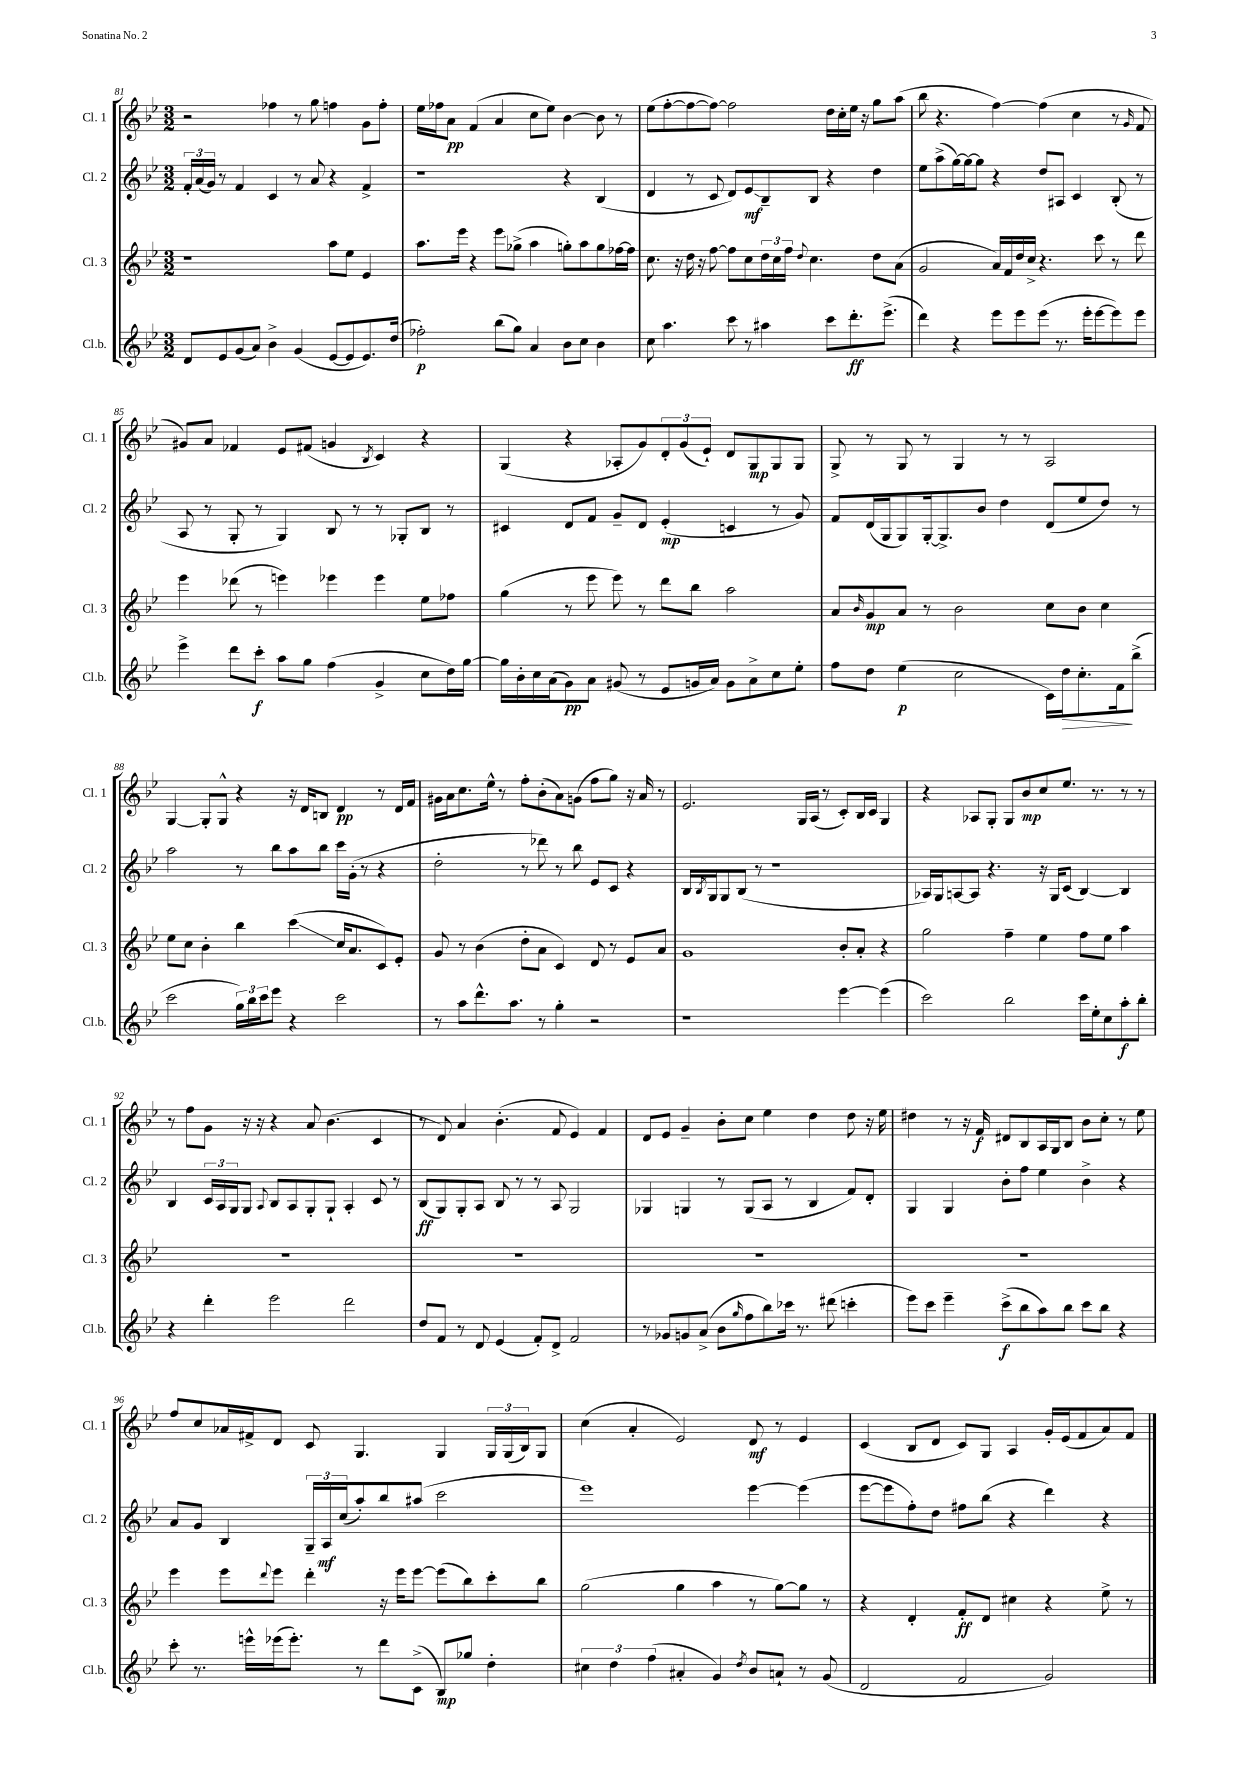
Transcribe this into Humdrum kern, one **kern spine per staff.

**kern	**kern	**kern	**kern
*staff4	*staff3	*staff2	*staff1
*clefG2	*clefG2	*clefG2	*clefG2
*k[b-e-]	*k[b-e-]	*k[b-e-]	*k[b-e-]
*M3/2	*M3/2	*M3/2	*M3/2
8d/L	1r	24f'/LL	2r
.	.	(24a/	.
.	.	24g/JJ)	.
8e-/	.	8r	.
(8g/	.	4f/	.
8a/J)	.	.	.
4b-^\	.	4c/	4ff-\
(4g/	.	8r	8r
.	.	8a/	8gg\
[8e-/L	8aa\L	4r	4ff\
8e-/]	8ee-\J	.	.
8.e-/)	4e-/	4f^/	8g\L
.	.	.	8ff'\J
(16dd/Jk	.	.	.
=	=	=	=
2ff-'\)	8.aa\L	1r	16ee-\LL
.	.	.	16ff-\J
.	.	.	8a\J
.	16eee-\Jk	.	.
.	4r	.	(4f/
(8bb-\L	8eee-\L	.	4a/
8gg\J)	(8gg-^\J	.	.
4a/	4aa\	.	8cc\L
.	.	.	8ee-\J)
8b-\L	8gg'\L)	4r	[4b-\
8cc\J	8aa\	.	.
4b-\	8gg\	(4B-/	8b-\]
.	[16ff-\L	.	8r
.	16ff-\]JJ	.	.
=	=	=	=
8cc\	8.cc\	4d/	(8ee-\L
4.aa\	.	.	[8ff'\
.	16r	.	.
.	16dd\	8r	8ff\_
.	16r	.	.
.	[8ff\	8c/	8ff\_J)
8ccc\	8ff\]L	8d/L)	2ff\]
8r	8cc\	8e-/	.
4aa#\	24dd\L	8B-~/	.
.	24cc\	.	.
.	24ff\JJ	.	.
.	8qqdd/	.	.
.	4.cc\	8B-/J	.
8ccc\L	.	4r	16dd\LL
.	.	.	16cc'\
8.ddd'\	.	.	16ee-\JJ
.	.	.	16r
.	8dd\L	4dd\	8gg\L
(8.eee-^\J	.	.	.
.	(8a\J	.	(8aa\J
=	=	=	=
4ddd\)	2g/	8ee-\L	8bb-\
.	.	(8aa^\	4.r
4r	.	[16gg\L)	.
.	.	16gg\_J	.
.	.	8gg\]J	.
8eee-\L	16a/LL)	4r	[4ff\)
.	16f/	.	.
8eee-\	16dd/	.	.
.	16cc^/JJ	.	.
(8eee-\J	4.r	8dd/L	(4ff\]
8.r	.	8A#/J	.
.	.	4c/	4cc\
16eee-'\LK	.	.	.
[8eee-\	8ccc\	.	.
8eee-\])	8r	(8B-'/	8r
.	.	.	16qqg/
8eee-\J	8ddd\	8r	8f/
=	=	=	=
4eee-^\	4eee-\	8A/	8g#/L)
.	.	8r	8a/J
8ddd\L	(8ddd-\	8G'/	4f-/
8ccc'\J	8r	8r	.
8aa\L	4eee\)	4G/)	8e-/L
8gg\J	.	.	(8f#/J
(4ff\	4eee-\	8B-/	4g/
.	.	8r	.
.	.	.	8qB-/
4g^/	4eee-\	8r	4c/)
.	.	8G-'/L	.
8cc\L	8ee-\L	8B-/J	4r
16dd\L)	8ff-\J	8r	.
[16gg\JJ	.	.	.
=	=	=	=
16gg\]LL	(4gg\	4c#/	(4G/
16b-'\	.	.	.
16cc\	.	.	.
(16a\J	.	.	.
8g\)	8r	8d/L	4r
8a\J	8eee-\	8f/J	.
(8g#/	8eee-\)	8g~/L	8A-'/L
8r	8r	8d/J	8g/)
8e-/L	8ddd\L	(4e-'/	12d'/
.	.	.	(12g/
16g/L	8bb-\J	.	.
.	.	.	12e-`/J)
16a/JJ)	.	.	.
8g\L	2aa\	4c/	8d/L
8a^\	.	.	8G/
8cc\	.	8r	8G/
8ee-'\J	.	8g/)	8G/J
=	=	=	=
8ff\L	8a/L	8f/L	8G^/
.	16qqb-/	.	.
8dd\J	8g/	(16d/L	8r
.	.	16G/J	.
(4ee-\	8a/J	8G/)	8G/
.	8r	[16G'/k	8r
.	.	8.G^/]	.
2cc\	2b-\	.	4G/
.	.	8b-/J	.
.	.	4dd\	8r
.	.	.	8r
16c\LL)	8cc\L	(8d/L	2A/
16dd\J	.	.	.
8.cc'\	8b-\J	8ee-/	.
.	4cc\	8dd/J)	.
16f\k	.	.	.
(8bb-^\J	.	8r	.
=	=	=	=
2ccc\	8ee-\L	2aa\	[4G/
.	8cc\J	.	.
.	4b-'\	.	8G'/]L
.	.	.	8G^^/J
24gg\LL)	4bb-\	8r	4r
24bb-\	.	.	.
24ccc\J	.	.	.
8eee-\J	.	8bb-\L	.
4r	(4ccc\	8aa\	16r
.	.	.	16d/LK
.	.	8bb-\J	8B/J
2ccc\	16cc/LK	16ccc\LL	4d/
.	8.a/	(16g'\JJ	.
.	.	8r	.
.	8c/)	4r	8r
.	8e-'/J	.	16d/LL
.	.	.	16f/JJ
=	=	=	=
8r	8g/	2dd'\	16g#\LL
.	.	.	16a\J
8aa\L	8r	.	8.cc\
8.ddd^^\	(4b-\	.	.
.	.	.	16ee-^^\Jk
.	.	.	8r
8.aa\J	.	.	.
.	8dd'\L	8r	8ff'\L
8r	8a\J	8ddd-\)	(8b-'\
4gg'\	4c/)	8r	8a\)
.	.	8bb-\	(8g\J
2r	8d/	8e-/L	8ff\L
.	8r	8c/J	8gg\J)
.	8e-/L	4r	16r
.	.	.	16a/
.	8a/J	.	8r
=	=	=	=
1r	1g	16B-/LL	2.e-/
.	.	8qB-/	.
.	.	16G/J	.
.	.	8G/	.
.	.	(8B-/J	.
.	.	8r	.
.	.	1r	.
.	.	.	16G/LL
.	.	.	(16A/JJ
.	.	.	8r
[4eee-\	8b-'/L	.	8c'/L)
.	8a'/J	.	16B-/L
.	.	.	16c/JJ
(4eee-\]	4r	.	4G/
=	=	=	=
2ccc\)	2gg\	16A-/LL)	4r
.	.	16G/J	.
.	.	[8A/	.
.	.	8A/]J	8A-/L
.	.	4.r	8G'/J
2bb-\	4ff~\	.	8G/L
.	.	.	8b-/
.	4ee-\	16r	8cc/
.	.	16G/LK	.
.	.	(8c/J	8.ee-/J
16ccc\LL	8ff\L	[4B-/)	.
16ee-'\J	.	.	8.r
8cc\	8ee-\J	.	.
8aa'\	4aa\	4B-/]	8r
8bb-'\J	.	.	8r
=	=	=	=
4r	1.r	4B-/	8r
.	.	.	8ff\L
4ddd'\	.	24c/LL	8g\J
.	.	24A/	.
.	.	24G/J	.
.	.	8G/J	16r
.	.	.	16r
.	.	8qqA/	.
2eee-\	.	8B-/L	4r
.	.	8A/	.
.	.	8G'/	8a/
.	.	8G`/J	(4.b-\
2ddd\	.	4A'/	.
.	.	8c/	4c/
.	.	8r	.
=	=	=	=
8dd/L	1.r	(8B-/L	8r
8f/J	.	8G/)	8d/)
8r	.	8G'/	4a/
8d/	.	8A/J	.
(4e-/	.	8B-/	(4.b-'\
.	.	8r	.
8f'/L)	.	8r	.
8d^/J	.	8A/	8f/
2f/	.	2G/	4e-/)
.	.	.	4f/
=	=	=	=
8r	1.r	4G-/	8d/L
8g-/L	.	.	8e-/J
8g/	.	4G/	4g~/
(8a^/J	.	.	.
8b-\L	.	8r	8b-'\L
16qqgg/	.	.	.
8ff\	.	(8G/L	8cc\J
8bb-\)	.	8A/J	4ee-\
16ccc-\Jk	.	8r	.
8.r	.	.	.
.	.	4B-/	4dd\
(8ddd#\	.	.	.
4ccc'\	.	8f/L)	8dd\
.	.	8d'/J	16r
.	.	.	16ee-\
=	=	=	=
8eee-\L)	1.r	4G/	4dd#\
8ccc\J	.	.	.
4eee-~\	.	4G/	8r
.	.	.	16r
.	.	.	16f/
(8ccc^\L	.	8b-'\L	8d#/L
8bb-\	.	8ff\J	8B-/
8aa\)	.	4ee-\	16A/L
.	.	.	16G/J
8bb-\J	.	.	8B-/J
8ccc\L	.	4b-^\	8b-\L
8bb-\J	.	.	8cc'\J
4r	.	4r	8r
.	.	.	8ee-\
=	=	=	=
8ccc'\	4eee-\	8a/L	8ff/L
8.r	.	8g/J	8cc/
.	8eee-\L	4B-/	16a-/L
16eee^^\LL	.	.	16f#^/J
.	8qqddd/	.	.
(16eee-\J	8eee-\J	.	8d/J
8.eee-'\J)	.	.	.
.	4ddd'\	24G~/LL	8c/
.	.	24A/	.
.	.	(24cc/J	.
8r	.	8aa'/)	4.G/
8ddd\L	16r	8bb-/	.
.	16eee-\LK	.	.
(8c^\J	[8eee-\J	(8aa#/J	.
8B-/L)	(8eee-\]L	2ccc\	4G/
8gg-/J	8bb-\)	.	.
4dd'\	8ccc'\	.	24G/LL
.	.	.	(24G/
.	.	.	24B-/J)
.	8bb-\J	.	8G/J
=	=	=	=
6cc#\	(2gg\	1eee-)	(4cc\
6dd\	.	.	.
.	.	.	4a'/
(6ff\	.	.	.
4a#'/	4gg\	.	2e-/)
4g/)	4aa\	.	.
8qdd/	.	.	.
8b-/L	8r	[4eee-\	8d/
8a`/J	[8gg\L)	.	8r
8r	8gg\]J	(4eee-\]	4e-/
(8g/	8r	.	.
=	=	=	=
2d/	4r	[8eee-\L	(4c/
.	.	8eee-\]	.
.	4d'/	8ff'\)	8B-/L
.	.	8dd\J	8d/J
2f/	8f'/L	8ff#\L	8c/L)
.	8d/J	(8bb-\J	8G/J
.	4cc#\	4r	4A/
2g/)	4r	4ddd\)	16g'/LL
.	.	.	(16e-/J
.	.	.	8f/
.	8ee-^\	4r	8a/)
.	8r	.	8f/J
==	==	==	==
*-	*-	*-	*-
